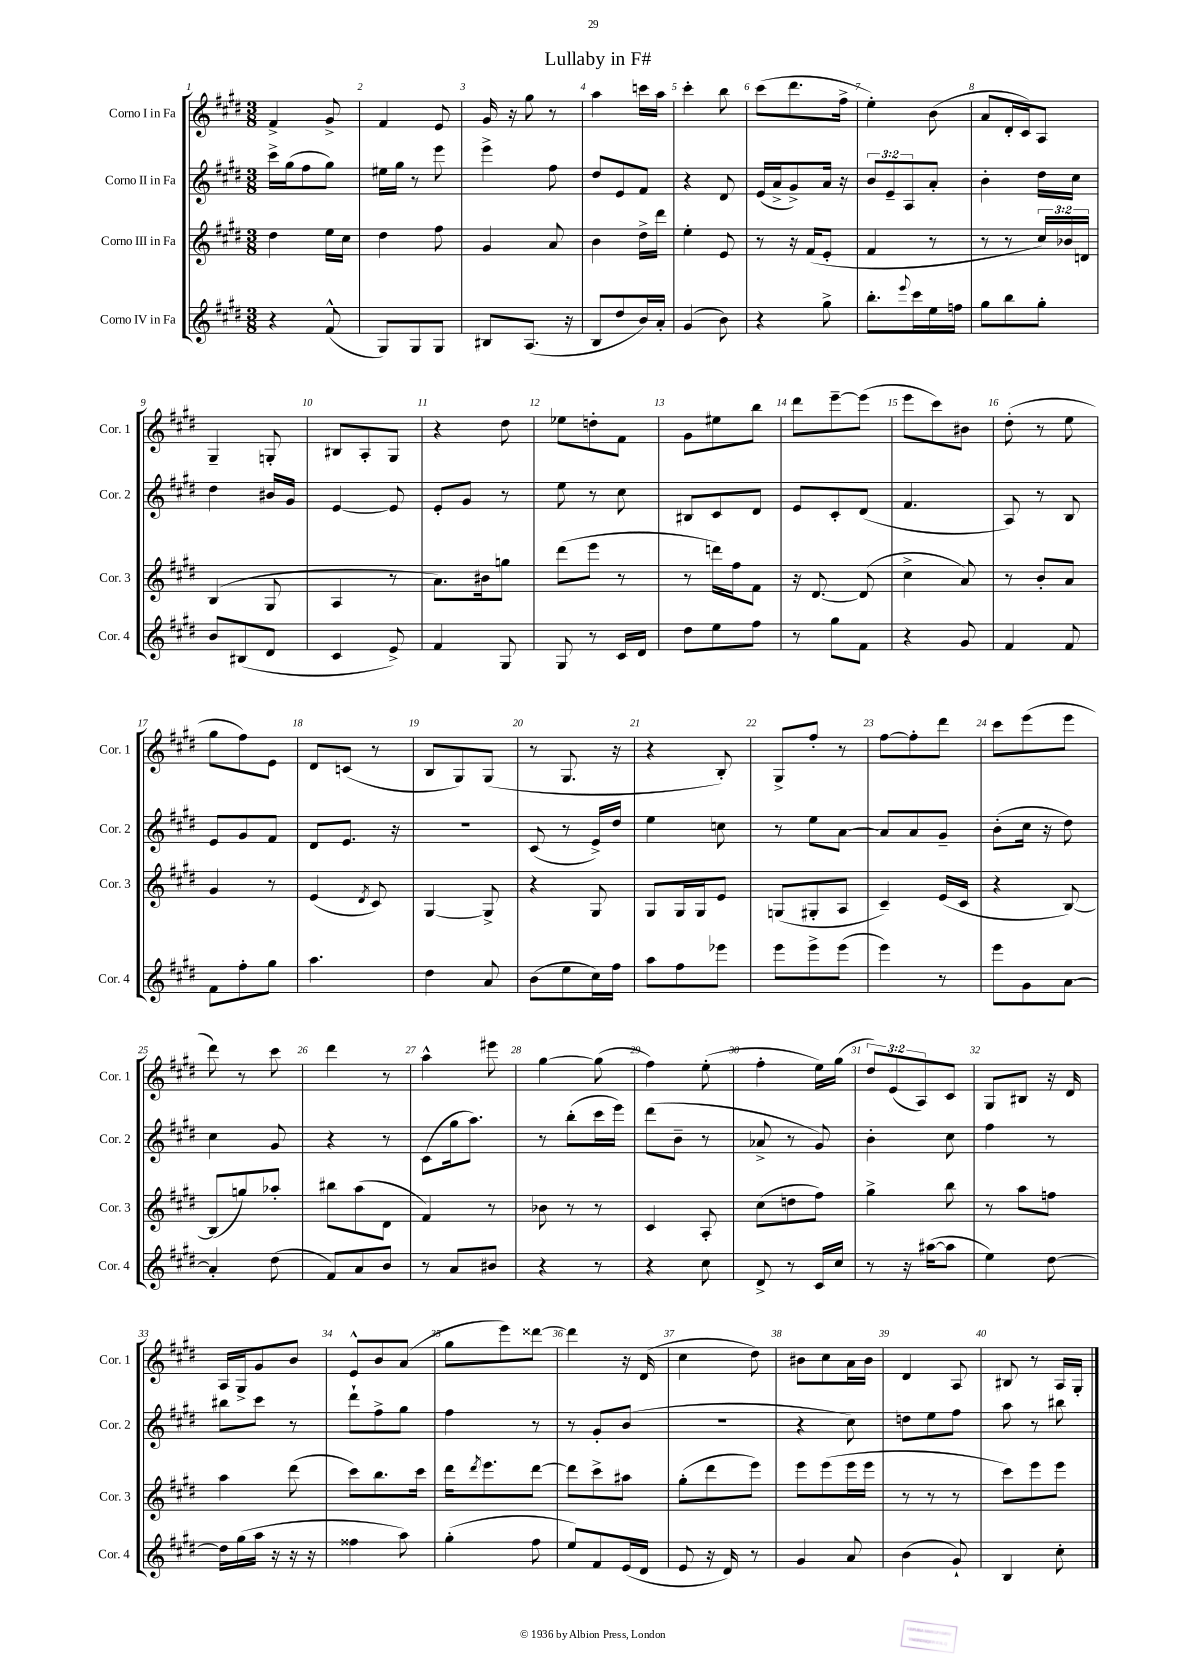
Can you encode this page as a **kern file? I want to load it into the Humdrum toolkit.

**kern	**kern	**kern	**kern
*part4	*part3	*part2	*part1
*staff4	*staff3	*staff2	*staff1
*I"Corno IV in Fa	*I"Corno III in Fa	*I"Corno II in Fa	*I"Corno I in Fa
*I'Cor. 4	*I'Cor. 3	*I'Cor. 2	*I'Cor. 1
*clefG2	*clefG2	*clefG2	*clefG2
*k[f#c#g#d#]	*k[f#c#g#d#]	*k[f#c#g#d#]	*k[f#c#g#d#]
*M3/8	*M3/8	*M3/8	*M3/8
=1	=1	=1	=1
4r	4dd#\	16ccc#^\LL	4f#^/
.	.	(16gg#\J	.
.	.	8ff#\	.
(8f#^^/	16ee\LL	8gg#\J)	8g#^/
.	16cc#\JJ	.	.
=2	=2	=2	=2
8G#/L)	4dd#\	16ee#X\LL	4f#/
.	.	16gg#\JJ	.
8G#/	.	8r	.
8G#/J	8ff#\	8eee\	8e/
=3	=3	=3	=3
8B#X/L	4g#/	4eee^\	16g#/
.	.	.	16r
(8.A/J	.	.	8gg#\
.	8a/	8ff#\	8r
16r	.	.	.
=4	=4	=4	=4
8B/L	4b\	8dd#/L	4aa\
8dd#/	.	8e/	.
16b/L)	16dd#^\LL	8f#/J	16cccn\LL
16a'/JJ	16ddd#\JJ	.	16aa\JJ
=5	=5	=5	=5
(4g#/	4ee'\	4r	4ccc#'\
8b\)	8e/	8d#/	8bb\
=6	=6	=6	=6
4r	8r	(16e/LL	(8ccc#\L
.	.	16a^/J	.
.	16r	8g#^/)	8.ddd#\
.	(16f#/KL	.	.
8gg#^\	8e'/J	16a/Jk	.
.	.	16r	16ff#^\Jk
=7	=7	=7	=7
8.bb'\L	4f#/	12b/L	4ee'\)
.	.	12e~/	.
.	.	12A/	.
8qqeee/	.	.	.
16ccc#\L	.	.	.
16ee\	8r	8a'/J	(8b\
16ffn\JJ	.	.	.
=8	=8	=8	=8
8gg#\L	8r	4b'\	8a/L
8bb\	8r	.	16d#'/L
.	.	.	16c#/J)
8gg#'\J	24cc#/LL)	16dd#\LL	8A/J
.	24b-X/	.	.
.	.	16cc#\JJ	.
.	24dn/JJ	.	.
!!LO:LB:g=z
=9	=9	=9	=9
8b/L	(4B/	4dd#\	4G#~/
(8B#X/	.	.	.
8d#/J	8G#/	16b#X/LL	8Gn'/
.	.	16g#/JJ	.
=10	=10	=10	=10
4c#/	4A/	[4e/	8B#X/L
.	.	.	8A'/
8e^/)	8r	8e/]	8G#/J
=11	=11	=11	=11
4f#/	8.a\L)	8e'/L	4r
.	.	8g#/J	.
.	16b#X\k	.	.
8G#/	8ggn\J	8r	8dd#\
=12	=12	=12	=12
8G#/	(8ddd#\L	8ee\	8ee-X\L
8r	8eee\J	8r	8ddn'\
16c#/LL	8r	8cc#\	8f#\J
16d#/JJ	.	.	.
=13	=13	=13	=13
8dd#\L	8r	8B#X/L	8g#\L
8ee\	16dddn\LL)	8c#/	8ee#X\
.	16ff#\J	.	.
8ff#\J	8f#\J	8d#/J	8bb\J
=14	=14	=14	=14
8r	16r	8e/L	8ddd#\L
.	[8.d#/	.	.
8gg#\L	.	8c#'/	[8eee~\
8f#\J	(8d#/]	(8d#/J	(8eee\J]
=15	=15	=15	=15
4r	4cc#^\	4.f#/	8eee\L
.	.	.	8ccc#\)
8g#/	8a/)	.	8b#X\J
=16	=16	=16	=16
4f#/	8r	8A/)	(8dd#'\
.	8b'/L	8r	8r
8f#/	8a/J	8B/	8ee\
!!LO:LB:g=z
=17	=17	=17	=17
8f#\L	4g#/	8e/L	8gg#\L
8ff#'\	.	8g#/	8ff#\)
8gg#\J	8r	8f#/J	8e\J
=18	=18	=18	=18
4.aa\	(4e/	8d#/L	8d#/L
.	.	8.e/J	(8cn/J
.	8qd#/	.	.
.	8c#/)	.	8r
.	.	16r	.
=19	=19	=19	=19
4dd#\	[4G#/	4.r	8B/L
.	.	.	8G#/)
8a/	8G#^/]	.	(8G#/J
=20	=20	=20	=20
(8b\L	4r	(8c#/	8r
8ee\	.	8r	8.G#/
16cc#\L)	8G#/	16e^/LL)	.
16ff#\JJ	.	16dd#/JJ	16r
=21	=21	=21	=21
8aa\L	8G#/L	4ee\	4r
8ff#\	16G#/L	.	.
.	16G#/J	.	.
8eee-X\J	8e/J	8ccn\	8B'/)
=22	=22	=22	=22
8eee\L	(8Gn/L	8r	8G#^/L
8eee^\	8G#X'/	8ee\L	8ff#'/J
(8eee\J	8A/J	[8a\J	8r
=23	=23	=23	=23
4eee\)	4c#~/)	8a/L]	[8ff#\L
.	.	8a/	8ff#'\]
8r	(16e/LL	8g#~/J	8ddd#\J
.	16c#/JJ	.	.
=24	=24	=24	=24
8eee\L	4r	(8b'\L	8ccc#\L
8g#\	.	16cc#\Jk	(8eee\
.	.	16r	.
[8a\J	[8B/)	8dd#\)	8eee\J
!!LO:LB:g=z
=25	=25	=25	=25
4a'/]	(8B/L]	4cc#\	8ddd#\)
.	8ggn/)	.	8r
(8dd#\	8aa-X'/J	8g#/	8ccc#\
=26	=26	=26	=26
8f#/L)	8bb#X\L	4r	4ddd#\
8a/	(8aa\	.	.
8b/J	8d#\J	8r	8r
=27	=27	=27	=27
8r	4f#/)	(8c#\L	4aa^^\
8a/L	.	16gg#\k	.
.	.	8.aa\J)	.
8b#X/J	8r	.	8eee#X\
=28	=28	=28	=28
4r	8b-X\	8r	[4gg#\
.	8r	(8bb'\L	.
8r	8r	16ccc#\L	(8gg#\]
.	.	16eee\JJ)	.
=29	=29	=29	=29
4r	4c#/	(8ddd#\L	4ff#\)
.	.	8b~\J	.
8cc#\	8A'/	8r	(8ee'\
=30	=30	=30	=30
8d#^/	(8cc#\L	8a-X^/	4ff#'\
8r	8ddn\	8r	.
16c#/LL	8ff#\J)	8g#/)	16ee\LL)
16cc#/JJ	.	.	(16gg#\JJ
=31	=31	=31	=31
8r	4gg#^\	4b'\	12dd#/L)
.	.	.	(12e/
16r	.	.	.
.	.	.	12A/)
([16aa#X\KL	.	.	.
8aa#\J]	8bb\	8cc#\	8c#/J
=32	=32	=32	=32
4ee\)	8r	4ff#\	8G#/L
.	8aa\L	.	8B#X/J
[8dd#\	8ffn\J	8r	16r
.	.	.	16d#/
!!LO:LB:g=z
=33	=33	=33	=33
16dd#\LL]	4aa\	8bb#X\L	16A/LL
(16gg#\	.	.	16G#^/J
16aa\JJ	.	8ccc#\J	8g#/
16r	.	.	.
16r	(8ddd#\	8r	8b/J
16r	.	.	.
=34	=34	=34	=34
4ff##X\	8ccc#\L)	8ddd#`\L	8e^^/L
.	8.bb\	8ff#^\	8b/
8aa\)	.	8gg#\J	(8a/J
.	16ccc#\Jk	.	.
=35	=35	=35	=35
(4gg#'\	16ddd#\KL	4ff#\	8gg#\L
.	8qddd#/	.	.
.	8.eee\	.	.
.	.	.	8eee\)
8ff#\	[8ddd#\J	8r	[8ddd##X\J
=36	=36	=36	=36
8ee/L)	8ddd#\L]	8r	4ddd##\]
8f#/	8ccc#^\	8g#'/L	.
(16e/L	8aa#X\J	(8b/J	16r
16d#/JJ	.	.	(16d#/
=37	=37	=37	=37
8e/	(8gg#'\L	4.r	4cc#\
16r	8ddd#\	.	.
16d#/)	.	.	.
8r	8eee\J)	.	8dd#\)
=38	=38	=38	=38
4g#/	8eee\L	4r	8b#X\L
.	(8eee\	.	8cc#\
8a/	16eee\L	8cc#\)	16a\L
.	16eee\JJ	.	16b#\JJ
=39	=39	=39	=39
(4b\	8r	8ddn\L	4d#/
.	8r	8ee\	.
8g#`/)	8r	8ff#\J	8A/
=40	=40	=40	=40
4B/	8ccc#\L)	8aa\	8B#X/
.	8eee\	8r	8r
8cc#'\	8eee\J	8bb#X\	16A/LL
.	.	.	16G#'/JJ
==	==	==	==
*-	*-	*-	*-
